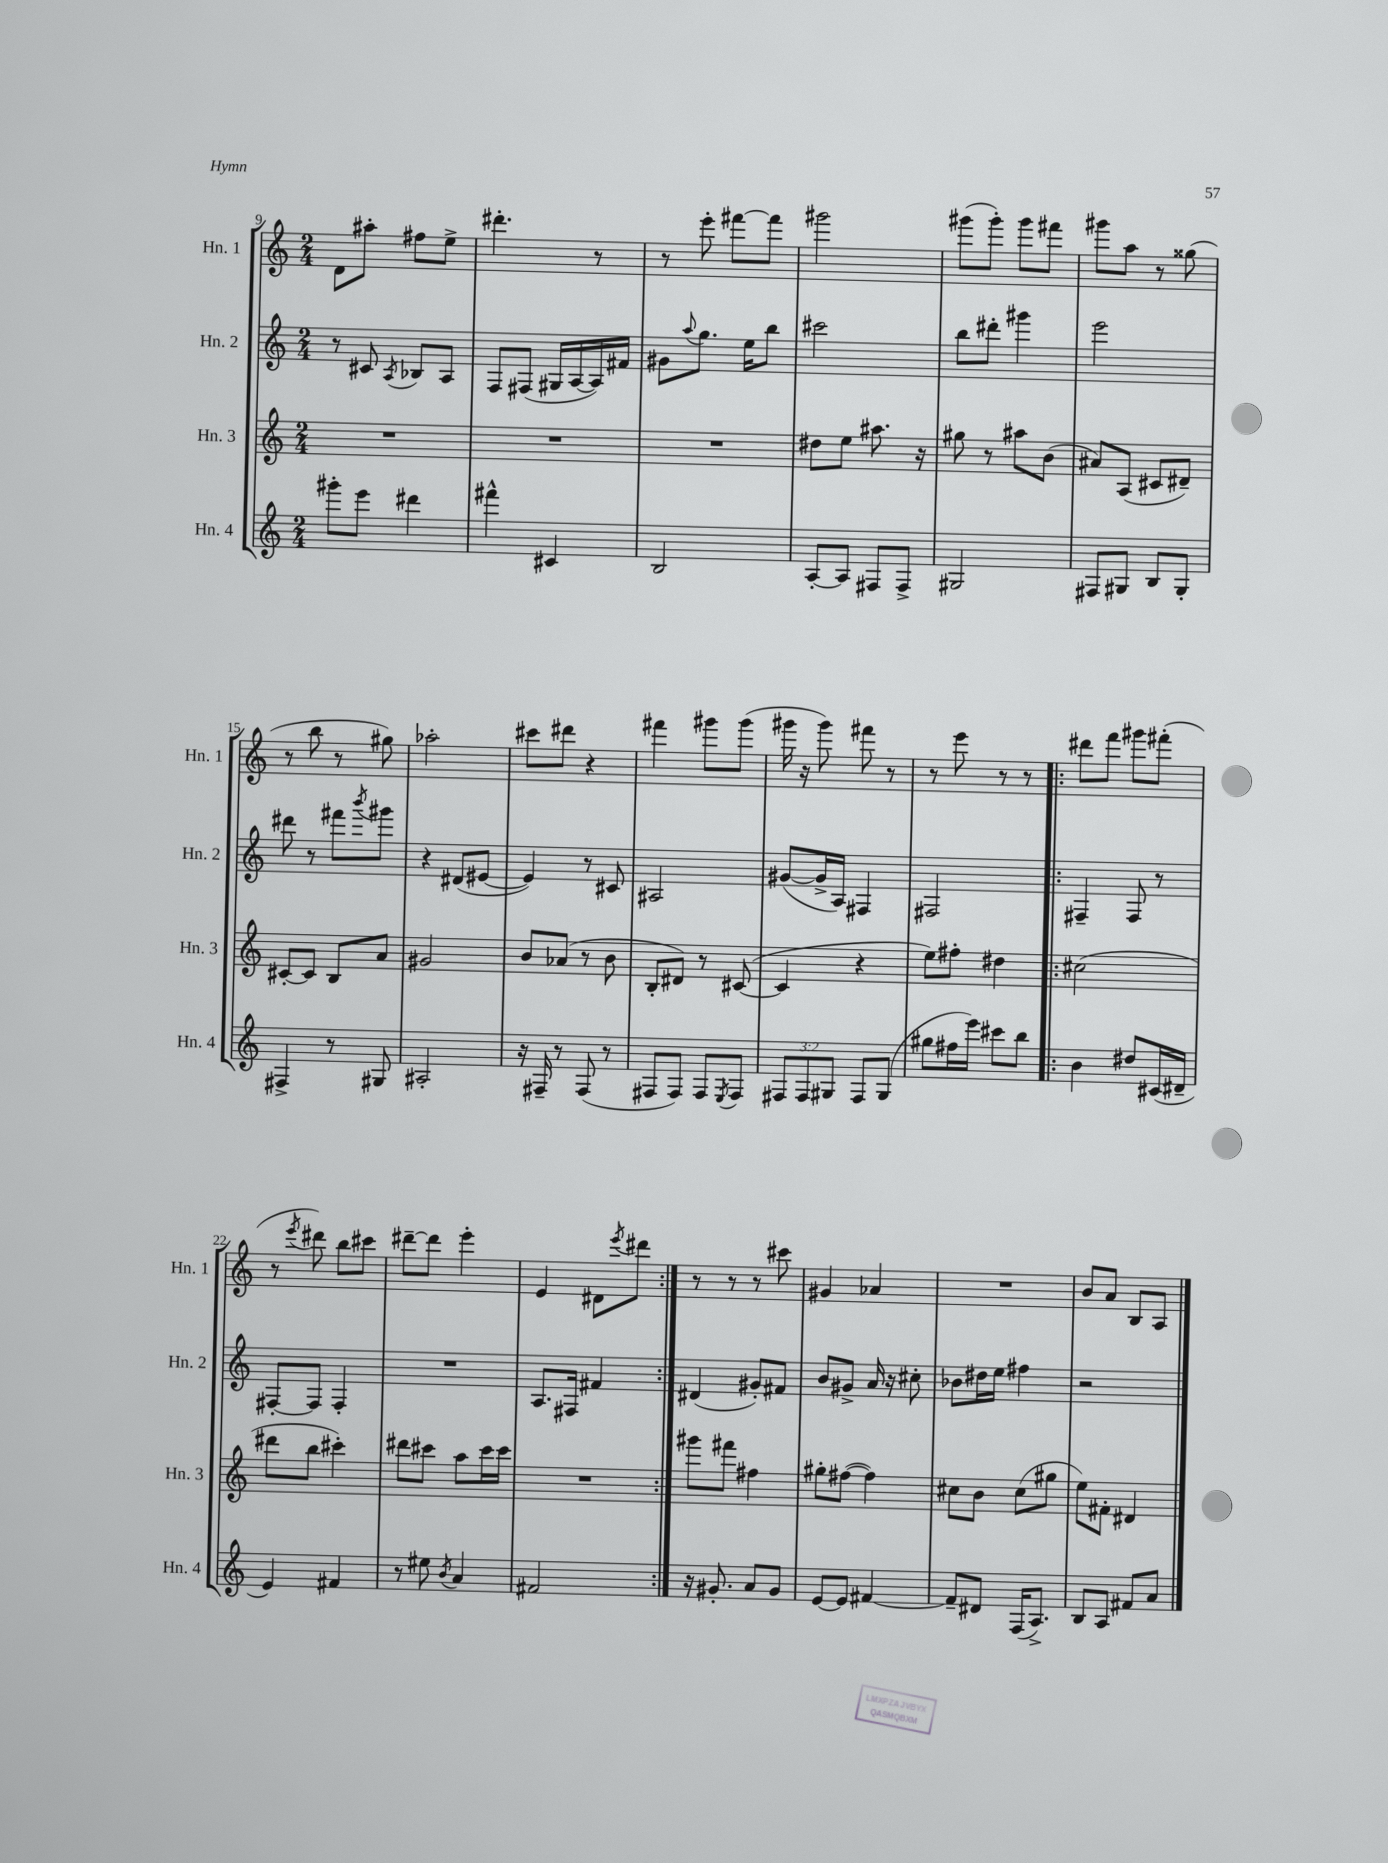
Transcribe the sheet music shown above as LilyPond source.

<<
\new StaffGroup <<
\new Staff = "s0" \with { instrumentName = "Hn. 1" shortInstrumentName = "Hn. 1" } {
    \clef treble \key c \major \numericTimeSignature \time 2/4
    d'8 ais''8-. fis''8 e''8-> |
    dis'''4.-. r8 |
    r8 e'''8-. fis'''8~ fis'''8 |
    gis'''2 |
    gis'''8( gis'''8-.) gis'''8 fis'''8 |
    gis'''8 a''8 r8 gisis''8( |
    r8 b''8 r8 gis''8) |
    aes''2-. |
    cis'''8 dis'''8 r4 |
    fis'''4 gis'''8 gis'''8( |
    gis'''16 r16 gis'''8) fis'''8 r8 |
    r8 e'''8 r8 r8 |
    \repeat volta 2 { dis'''8 f'''8 gis'''8 fis'''8-.( |
    r8 \acciaccatura { e'''8 } dis'''8) b''8 cis'''8 |
    dis'''8~-- dis'''8 e'''4-. |
    e'4 dis'8 \acciaccatura { e'''8 } dis'''8 | }
    r8 r8 r8 cis'''8 |
    gis'4 aes'4 |
    R2 |
    b'8 a'8 b8 a8 \bar "|." |
}
\new Staff = "s1" \with { instrumentName = "Hn. 2" shortInstrumentName = "Hn. 2" } {
    \clef treble \key c \major \numericTimeSignature \time 2/4
    r8 cis'8 \acciaccatura { a8 } bes8 a8 |
    f8 fis8( gis16 a16~ a16) fis'16 |
    gis'8 \appoggiatura { a''8 } g''8. e''16 b''8 |
    cis'''2 |
    b''8 dis'''8-. gis'''4 |
    e'''2 |
    dis'''8 r8 fis'''8 \acciaccatura { b'''8 } gis'''8 |
    r4 dis'8( eis'8~ |
    eis'4) r8 cis'8 |
    ais2 |
    gis'8~( gis'16-> a16) fis4 |
    fis2 |
    \repeat volta 2 { fis4-- fis8 r8 |
    fis8~-. fis8 fis4-. |
    R2 |
    a8. fis16 fis'4 | }
    dis'4( gis'8-.) fis'8 |
    b'8 gis'8-> a'16 r16 cis''8-. |
    bes'8 dis''16 e''16 fis''4 |
    r2 \bar "|." |
}
\new Staff = "s2" \with { instrumentName = "Hn. 3" shortInstrumentName = "Hn. 3" } {
    \clef treble \key c \major \numericTimeSignature \time 2/4
    R2 |
    R2 |
    R2 |
    dis''8 e''8 ais''8. r16 |
    gis''8 r8 ais''8 b'8( |
    ais'8) a8( cis'8 dis'8--) |
    cis'8~-. cis'8 b8 a'8 |
    gis'2 |
    b'8 aes'8( r8 b'8 |
    b8-. dis'8) r8 cis'8~( |
    cis'4 r4 |
    e''8) fis''8-. dis''4 |
    \repeat volta 2 { cis''2( |
    dis'''8 b''8 cis'''4-.) |
    dis'''8 cis'''8 a''8 cis'''16 cis'''16 |
    R2 | }
    gis'''8 fis'''8 fis''4 |
    gis''8-. fis''8~( fis''4) |
    cis''8 b'8 cis''8( gis''8 |
    e''8) fis'8-. dis'4 \bar "|." |
}
\new Staff = "s3" \with { instrumentName = "Hn. 4" shortInstrumentName = "Hn. 4" } {
    \clef treble \key c \major \numericTimeSignature \time 2/4 \override Staff.TupletNumber.text = #tuplet-number::calc-fraction-text
    gis'''8-. e'''8 dis'''4 |
    fis'''4-^ cis'4 |
    b2 |
    a8~-. a8 fis8 fis8-> |
    gis2 |
    fis8 gis8 b8 gis8-. |
    fis4-> r8 gis8 |
    ais2-. |
    r16 fis16-- r8 fis8( r8 |
    fis8 fis8) fis8 \acciaccatura { e8 } fis8 |
    \tuplet 3/2 { fis8 fis8 gis8 } fis8 gis8( |
    gis''8 fis''16 e'''16) cis'''8 b''8 |
    \repeat volta 2 { b'4 dis''8 cis'16( dis'16-- |
    e'4) fis'4 |
    r8 eis''8 \acciaccatura { b'8 } a'4 |
    fis'2 | }
    r16 gis'8.-. a'8 gis'8 |
    e'8~ e'8 fis'4~ |
    fis'8-- dis'8 f16( a8.->) |
    b8 a8 fis'8 a'8 \bar "|." |
}
>>
>>
\layout { \context { \Score currentBarNumber = #9 } }
